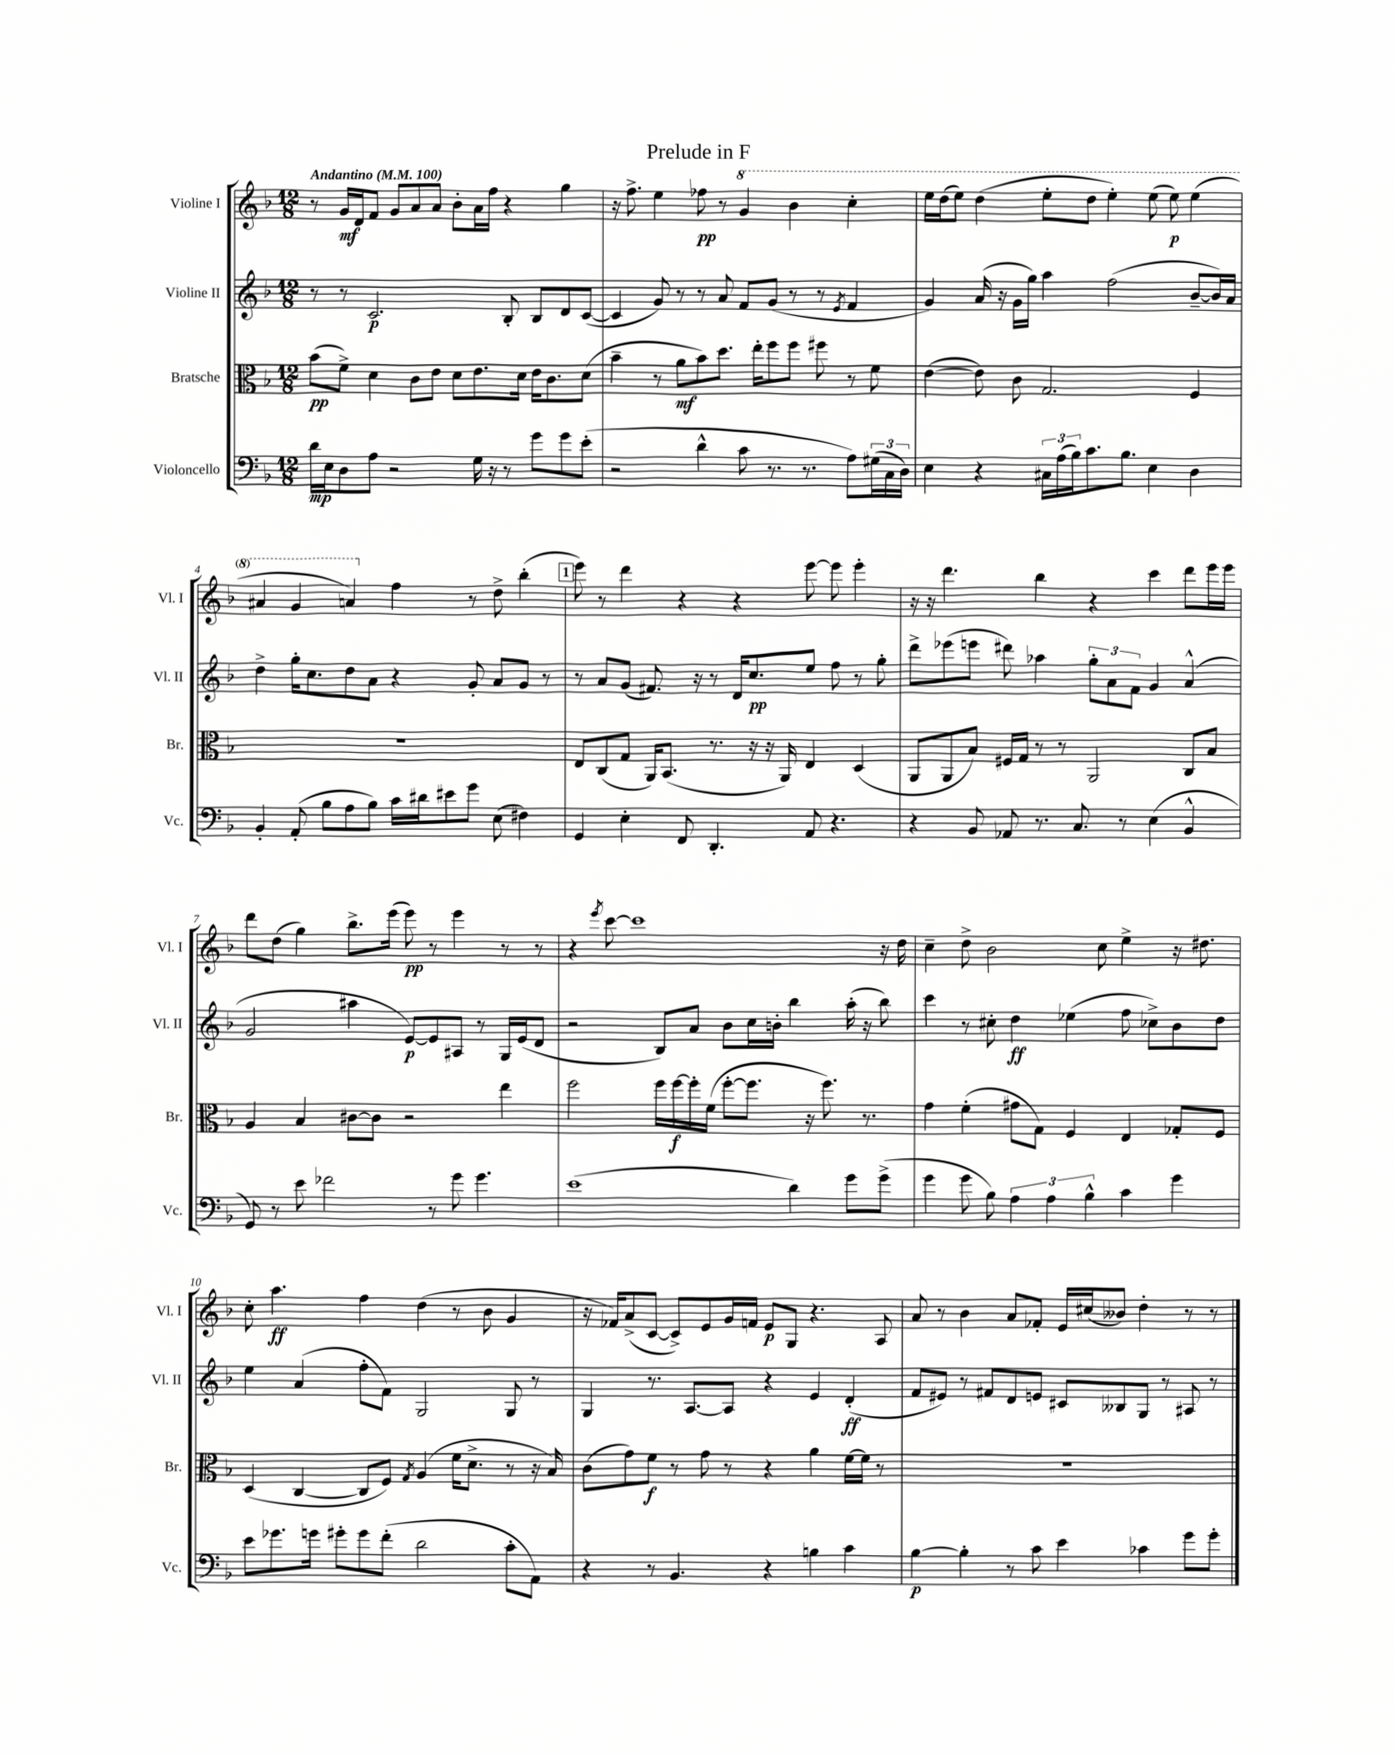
\header { title = "Prelude in F" }
<<
\new StaffGroup <<
\new Staff = "s0" \with { instrumentName = "Violine I" shortInstrumentName = "Vl. I" } {
    \clef treble \key f \major \numericTimeSignature \time 12/8 \tempo "Andantino" 4 = 100
    r8 g'16\mf d'16 f'8 g'8 a'8 a'8 bes'8-. a'16 f''16 r4 g''4 |
    r16 f''8.-> e''4 fes''8\pp r8 \ottava #1 g''4 bes''4 c'''4-. |
    e'''16 d'''16( e'''8) d'''4( e'''8-. d'''8 e'''4-.) e'''8( e'''8\p) e'''4( |
    ais''4 g''4 a''4) \ottava #0 f''4 r8 d''8-> bes''4-.( |
    \mark \markup { \box "1" } e'''8) r8 d'''4 r4 r4 e'''8~ e'''8 e'''4-. |
    r16 r16 d'''4. bes''4 r4 c'''4 d'''8 e'''16 e'''16 |
    d'''8 d''8( g''4) bes''8.-> e'''16( e'''8\pp) r8 e'''4 r8 r8 |
    r4 \acciaccatura { e'''8 } c'''8~ c'''1 r16 d''16 |
    c''4-- d''8-> bes'2 c''8 e''4-> r16 dis''8. |
    c''8-. a''4.\ff f''4 d''4( r8 bes'8 g'4 |
    r16 fes'16) a'8->( c'8~ c'8->) e'8 g'16 f'16 e'8\p g8 r4. a8 |
    a'8 r8 bes'4 a'8 fes'8-. e'16 cis''16( beses'8) d''4-. r8 r8 \bar "|." |
}
\new Staff = "s1" \with { instrumentName = "Violine II" shortInstrumentName = "Vl. II" } {
    \clef treble \key f \major \numericTimeSignature \time 12/8
    r8 r8 c'2.\p bes8-. bes8 d'8 c'8~( |
    c'4 g'8) r8 r8 a'8 f'8 g'8( r8 r8 \acciaccatura { e'8 } f'4 |
    g'4) a'16( r16 g'16 g''16) a''4 f''2( bes'8~-- bes'16) a'16 |
    d''4-> g''16-. c''8. d''8 a'8 r4 g'8-. a'8 g'8 r8 |
    \mark \markup { \box "1" } r8 a'8 g'8( fis'8.) r16 r8 d'16 c''8.\pp e''8 f''8 r8 g''8-. |
    d'''8-> ees'''8( e'''8 dis'''8) aes''4 \tuplet 3/2 { g''8-. a'8 f'8 } g'4 a'4-^( |
    g'2 ais''4 e'8~\p) e'8 ais8 r8 g16 e'16( d'8 |
    r2 bes8) a'8 bes'8 c''16 b'16-. bes''4 a''16-.( r16 bes''8) |
    c'''4 r8 cis''8-. d''4\ff ees''4( f''8 ces''8->) bes'8 d''8 |
    e''4 a'4( f''8-. f'8) g2 g8 r8 |
    g4 r8. a8.~ a8 r4 e'4 d'4-.\ff( |
    f'8 eis'8) r8 fis'8 d'8 e'8 cis'8 beses8 g8 r8 ais8 r8 \bar "|." |
}
\new Staff = "s2" \with { instrumentName = "Bratsche" shortInstrumentName = "Br." } {
    \clef alto \key f \major \numericTimeSignature \time 12/8
    bes'8\pp( f'8->) d'4 c'8 e'8 d'8 e'8. d'16 e'16 c'8. d'8( |
    bes'4-- r8 a'8\mf bes'8) d''8. e''16-. f''8 f''8 fis''8 r8 f'8 |
    e'4~( e'8) c'8 g2. f4 |
    R1. |
    \mark \markup { \box "1" } e8 c8( g8 a,16) bes,8.( r8. r16 r16 a,16) e4 d4( |
    a,8 a,8 bes8) fis16 g16 r8 r8 a,2 c8 bes8 |
    a4 bes4 cis'8~ cis'8 r2 e''4 |
    f''2 f''16 f''16~\f f''16-. f'16( f''8~-. f''8. r16 f''8.) r8. |
    g'4 f'4-.( gis'8 g8) f4 e4 ges8-. f8 |
    d4( c4~ c8 f8) \acciaccatura { g8 } a4( f'16 d'8.-> r8 r16 bes16) |
    c'8( g'8) f'8\f r8 g'8 r8 r4 a'4 f'16~ f'16 r8 |
    R1. \bar "|." |
}
\new Staff = "s3" \with { instrumentName = "Violoncello" shortInstrumentName = "Vc." } {
    \clef bass \key f \major \numericTimeSignature \time 12/8
    d'16\mp e16 d8 a8 r2 g16 r16 r8 g'8 g'8 e'8-.( |
    r2 d'4-^ c'8 r8. r8. a8) \tuplet 3/2 { gis16( c16 d16) } |
    e4 r4 \tuplet 3/2 { cis16 a16( bes16) } c'8. bes8. e4 d4 |
    bes,4-. a,8-.( bes8 a8 bes8) c'16 dis'16 eis'8 g'8 e8( fis4) |
    \mark \markup { \box "1" } g,4 e4-. f,8 d,4.-. a,8 r4. |
    r4 bes,8 aes,8 r8. c8. r8 e4( bes,4-^ |
    g,8) r8 e'8 fes'2 r8 g'8 g'4. |
    e'1( d'4) g'8 g'8->( |
    g'4 g'8 bes8) \tuplet 3/2 { a4 a4 bes4-^ } c'4 g'4 |
    e'8 ges'8. g'16 gis'8-. gis'8 f'8-.( d'2 c'8-. a,8) |
    r4 r8 bes,4. r4 b4 c'4 |
    bes4~\p bes4-. r8 c'8 e'4 ces'4 g'8 g'8-. \bar "|." |
}
>>
>>
